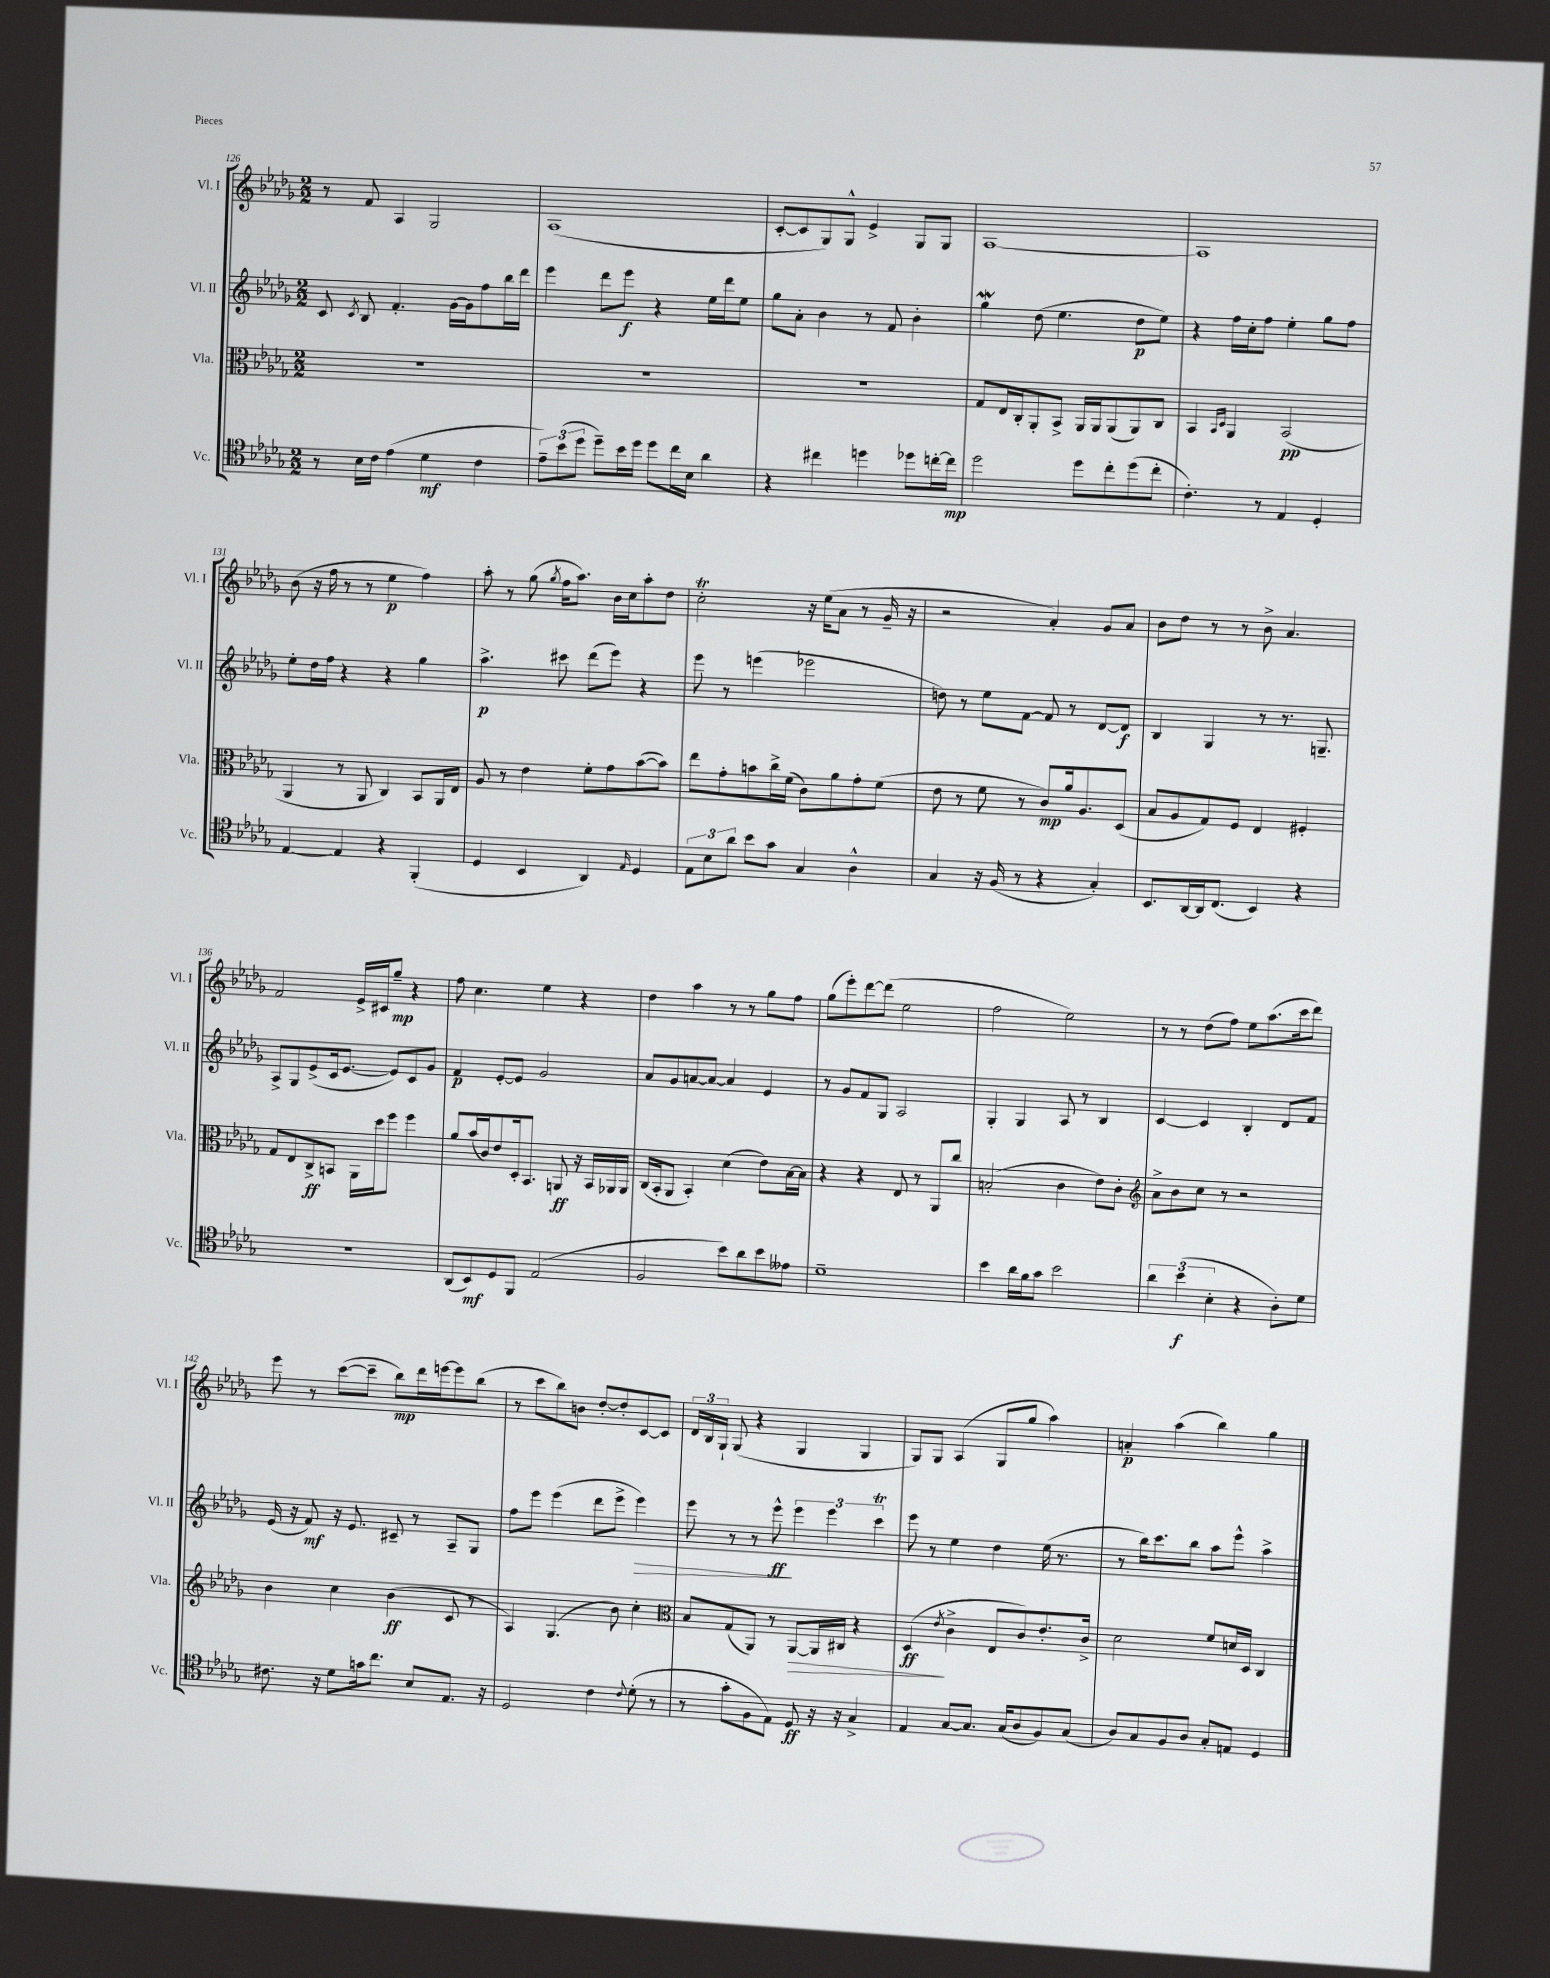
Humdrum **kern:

**kern	**kern	**kern	**kern
*staff4	*staff3	*staff2	*staff1
*clefC4	*clefC3	*clefG2	*clefG2
*k[b-e-a-d-g-]	*k[b-e-a-d-g-]	*k[b-e-a-d-g-]	*k[b-e-a-d-g-]
*M2/2	*M2/2	*M2/2	*M2/2
8r	1r	8c/	8r
.	.	8qc/	.
16B-\LL	.	8B-/	8f/
16c\JJ	.	.	.
(4e-\	.	4.f'/	4A-/
4d-\	.	.	2G-/
.	.	[16g-\LL	.
.	.	16g-\]J	.
4c\	.	8ff\	.
.	.	16bb-\L	.
.	.	16ddd-\JJ	.
=	=	=	=
12e-~\L)	1r	4eee-\	(1A-
(12b-\	.	.	.
12dd-\J	.	.	.
8dd-~\L)	.	8ddd-\L	.
16b-\L	.	8eee-\J	.
16dd-\JJ	.	.	.
8dd-\L	.	4r	.
16cc\L	.	.	.
16B-\JJ	.	.	.
4a-\	.	16ee-\LL	.
.	.	16ddd-\J	.
.	.	8ee-\J	.
=	=	=	=
4r	1r	8gg-\L	[8c'/L
.	.	8a-'\J	8c/]
4cc#\	.	4b-\	8G-/)
.	.	.	8G-^^/J
4dd\	.	8r	4e-^/
.	.	8f/	.
8dd-\L	.	4b-'\	8G-/L
[16cc'\L	.	.	8G-/J
16cc\]JJ	.	.	.
=	=	=	=
2dd-\	8G-/L	4gg-\	[1A-
.	16E-/L	.	.
.	16C'/J	.	.
.	8AA-'/	(8dd-\	.
.	8BB-^/J	4.ee-\	.
8dd-\L	16AA-/LL	.	.
.	16AA-/J	.	.
8cc'\	(8AA-/	.	.
(8dd-\	8AA-/)	8dd-\L	.
8cc'\J	8C/J	8ee-\J)	.
=	=	=	=
4.c'\)	4BB-/	4r	1A-]
.	16qqBB-/LL	.	.
.	16qqD-/JJ	.	.
.	4AA-/	16ff\LL	.
.	.	16cc'\J	.
8r	.	8ff\J	.
4E-/	(2BB-/	4ee-'\	.
4D-'/	.	8gg-\L	.
.	.	8ff\J	.
=	=	=	=
[4E-/	4AA-/	8ee-'\L	(8b-\
.	.	16dd-\L	16r
.	.	16ff\JJ	16ff\
4E-/]	8r	4r	8r
.	8AA-/	.	8r
4r	4C/)	4r	4ee-\
(4FF'/	8BB-/L	4gg-\	4ff\)
.	16AA-/L	.	.
.	16E-/JJ	.	.
=	=	=	=
4D-/	8A-/	4.aa-^\	8aa-'\
.	8r	.	8r
4BB-/	4e-\	.	(8gg-\
.	.	.	8qgg-/
.	.	8ccc#\	16ff\LK
.	.	.	8.aa-\J)
4AA-/)	8f'\L	(8ddd-\L	.
.	8g-\	8eee-\J)	16b-\LL
.	.	.	16cc\J
16qqE-/	.	.	.
4D-/	([8b-\	4r	8aa-'\
.	8b-\]J)	.	8dd-\J
=	=	=	=
12E-\L	8ee-\L	8eee-\	2cc'\
12B-\	.	.	.
.	8g-'\	8r	.
12a-\J	.	.	.
8b-\L	8b\	(4eee\	.
8g-\J	16cc^\L	.	.
.	(16f\JJ	.	.
4G-/	8c\L)	2eee-\	16r
.	.	.	(16ee-\LK
.	8a-\	.	8a-\J
4A-^^\	8g-'\	.	8r
.	(8f\J	.	16g-~/
.	.	.	16r
=	=	=	=
4G-/	8e-\	8dd\)	2r
.	8r	8r	.
16r	8f\	8ee-\L	.
(16F/	.	.	.
8r	8r	[8f\J	.
4r	8c/L)	8f/]	4a-'/)
.	16a-/k	8r	.
.	8.A-/	.	.
4G-'/)	.	[8d-/L	8g-/L
.	(8D-/J	8d-/]J	8a-/J
=	=	=	=
8.BB-/L	8B-/L	4B-/	8b-\L
.	8A-/	.	8dd-\J
[16AA-/L	.	.	.
16AA-/]J	8G-/)	4G-/	8r
(8.C/J	.	.	.
.	8F/J	.	8r
4BB-/)	4E-/	8r	8b-^\
.	.	8.r	4.a-/
4r	4F#'/	.	.
.	.	8.G~/	.
=	=	=	=
1r	8G-/L	8A-^/L	2f/
.	8E-/	8G-/	.
.	8C^/	(8e-^/	.
.	8BB/J	16c/k	.
.	.	[8.e-/J	.
.	16AA-\LL	.	16e-^/LL
.	16dd-\J	.	16c#/J
.	8ff\J	8e-/]L)	8gg-~/J
.	4ff\	8c/	4r
.	.	8g-/J	.
=	=	=	=
(8AA-/L	8a-/L	4f/	8ff\
8BB-/)	(16b-/L	.	4.cc\
.	16c/J)	.	.
8D-/	8e-/	[8e-'/L	.
8FF/J	16D-'/k	8e-/]J	.
.	8.BB-/J	.	.
(2E-/	.	2g-/	4ee-\
.	8AA/	.	.
.	16r	.	4r
.	16BB-/LL	.	.
.	16AA-/	.	.
.	16AA-/JJ	.	.
=	=	=	=
2F/	(16C/LL	8a-/L	4dd-\
.	16BB-'/J	.	.
.	8AA-/J	8g-/	.
.	4BB-'/)	[8a/	4aa-\
.	.	8a/_J	.
8b-\L)	(4d-\	4a/]	8r
8a-\	.	.	8r
8b-\	8e-\L)	4e-/	8gg-\L
8e--\J	[16B-\L	.	8ff\J
.	16B-\]JJ	.	.
=	=	=	=
1d-~	4r	8r	(8gg-\L
.	.	8g-/L	8eee-'\)
.	4r	8f/	[8ddd-\
.	.	8G-/J	(8ddd-\]J
.	8E-/	2A-/	2ee-\
.	8r	.	.
.	8AA-/L	.	.
.	8cc/J	.	.
=	=	=	=
4b-\	(2B'/	4G-'/	2ff\
16a-\LL	.	4G-/	.
16f\J	.	.	.
8g-\J	.	.	.
2b-\	4c\	8A-/	2ee-\)
.	.	8r	.
.	8e-\L)	4B-/	.
.	8c'\J	.	.
=	=	=	=
*	*clefG2	*	*
6a-\	8a-^\L	[4c/	8r
.	8b-\	.	8r
(6b-\	.	.	.
.	8cc\J	4c/]	(8dd-\L
6B-'\	.	.	.
.	8r	.	8ff\J)
4r	2r	4B-'/	8ee-\L
.	.	.	(8.aa-\
8A-'\L)	.	8d-/L	.
.	.	.	16ccc\k
8d-\J	.	8f/J	8ddd-\J)
=	=	=	=
8.c#\	4b-\	(16e-/	8eee-\
.	.	16r	.
.	.	8f/)	8r
16r	.	.	.
8d-\L	4cc\	16r	([8ccc\L
.	.	8.e-/	.
16g\k	.	.	8ccc~\]J
8.cc\J	.	.	.
.	(4b-\	8c#~/	8bb-\L)
8B-/L	.	8r	16ddd-\L
.	.	.	[16eee\J
8.E-/J	8c/	8A-~/L	8eee\]
.	8r	8G-/J	(8bb-\J
16r	.	.	.
=	=	=	=
2D-/	4A-/)	8ff\L	8r
.	.	8eee-\J	8ccc\L
.	(4.G-/	(4eee-\	8bb-\)
.	.	.	8b\J
4c\	.	8ddd-\L	[8dd-'/L
.	8b-\)	8eee-^\J	8dd-'/]
8qqc/	.	.	.
(8d-'\	4cc'\	4eee-\)	[8c/
8r	.	.	8c/]J
=	=	=	=
*	*clefC3	*	*
8r	8B-/L	8eee-\	24d-/LL
.	.	.	24B-/
.	.	.	24G-`/JJ
8g-'\L	(8G-/	8r	(8G-/
8F\	8AA-/J)	8r	4r
8E-\J)	8r	8eee-^^\	.
8D-/	[8AA-/L	6eee-\	4G-/
16r	16AA-/]L	.	.
.	.	6eee-\	.
16r	16C#/JJ	.	.
4G-^/	4r	.	4G-/
.	.	6ccc\	.
=	=	=	=
4E-/	(4D-/	8eee-\	8G-/L)
.	.	8r	8G-/J
.	8qe-/	.	.
[8G-/L	4c^\	4ee-\	(4A-/
8.G-/]J	.	.	.
.	8E-/L	4dd-\	8G-/L
(16G-/LK	.	.	.
8A-/	8c/)	.	8gg-/J
8F/)	8.e-'/	(16ee-\	4aa-\)
.	.	8.r	.
(8G-/J	.	.	.
.	16c^/Jk	.	.
=	=	=	=
8A-/L)	2d-\	8r	4a'/
8G-/	.	16bb-\LK)	.
.	.	8.ccc\	.
8F/	.	.	(4aa-\
8A-/J	.	8bb-\J	.
8G-'/L	8f/L	8aa-\L	4bb-\)
8E/J	16d/L	8eee-^^\J	.
.	16D-/JJ	.	.
4D-/	4C/	4aa-^\	4gg-\
==	==	==	==
*-	*-	*-	*-
